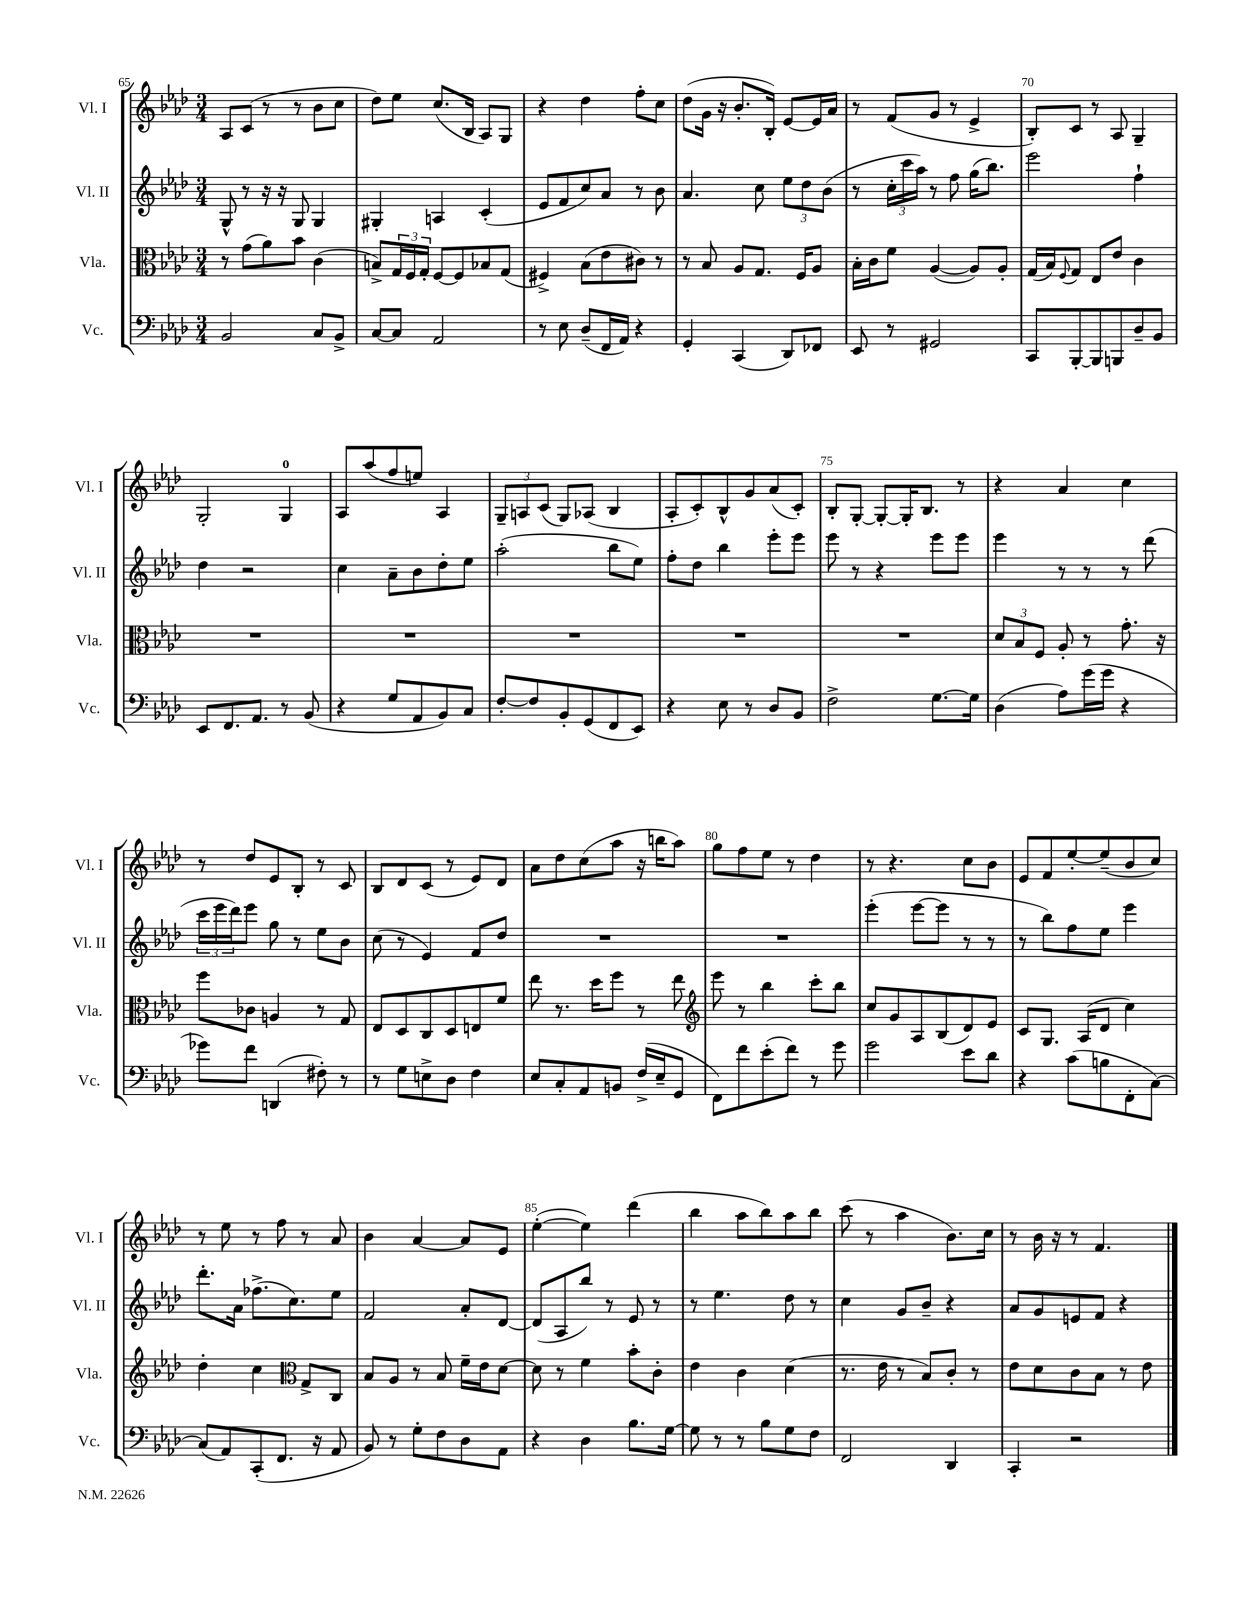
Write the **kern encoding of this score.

**kern	**kern	**kern	**kern
*part4	*part3	*part2	*part1
*staff4	*staff3	*staff2	*staff1
*I"Vc.	*I"Vla.	*I"Vl. II	*I"Vl. I
*I'Vc.	*I'Vla.	*I'Vl. II	*I'Vl. I
*clefF4	*clefC3	*clefG2	*clefG2
*k[b-e-a-d-]	*k[b-e-a-d-]	*k[b-e-a-d-]	*k[b-e-a-d-]
*M3/4	*M3/4	*M3/4	*M3/4
=65	=65	=65	=65
2BB-/	8r	8G^^/	8A-/L
.	(8g\L	8r	(8c/J
.	8a-\)	16r	8r
.	.	16r	.
.	8b-\J	8G/	8r
8C/L	(4c\	4G/	8b-\L
8BB-^/J	.	.	8cc\J
=66	=66	=66	=66
[8C/L	8Bn^/L)	4G#X'/	8dd-\L)
8C/J]	24G/L	.	8ee-\J
.	24F/	.	.
.	24G'/JJ	.	.
2AA-/	[8F/L	4An/	(8.cc/L
.	8F/]	.	.
.	.	.	16B-/Jk
.	8B-X/	(4c'/	8A-/L)
.	(8G/J	.	8G/J
=67	=67	=67	=67
8r	4F#X^/)	8e-/L	4r
8E-\	.	8f/	.
(8D-~/L	(8B-\L	8cc/)	4dd-\
16FF/L	8e-\	8a-/J	.
16AA-/JJ)	.	.	.
4r	8c#X\J)	8r	8ff'\L
.	8r	8b-\	8cc\J
=68	=68	=68	=68
4GG'/	8r	4.a-/	(8dd-\L
.	8B-/	.	16g\Jk
.	.	.	16r
(4CC/	8A-/L	.	8.b-'/L
.	8.G/J	8cc\	.
.	.	.	16B-'/Jk)
8DD-/L)	.	12ee-\L	[8e-/L
.	16F/KL	.	.
.	.	12dd-\	.
8FF-X/J	8A-/J	.	16e-/L]
.	.	(12b-\J	.
.	.	.	16a-/JJ
=69	=69	=69	=69
8EE-/	16B-'\LL	8r	8r
.	16c\J	.	.
8r	8f\J	24cc'\LL	(8f/L
.	.	24ccc\	.
.	.	24aa-\JJ)	.
2GG#X/	([4A-/	8r	8g/J
.	.	8ff\	8r
.	8A-/L])	(16gg\KL	4e-^/
.	.	8.bb-\J)	.
.	8A-'/J	.	.
=70	=70	=70	=70
8CC/L	(16G/LL	2eee-\	8B-'/L)
.	16B-/J)	.	.
.	8qqF/	.	.
[8BBB-'/	8G/J	.	8c/J
8BBB-/]	8E-/L	.	8r
8BBBn/	8e-/J	.	8A-/
8D-~/	4c\	4ff`\	4G~/
8BB-/J	.	.	.
!!LO:LB:g=z
=71	=71	=71	=71
8EE-/L	2.r	4dd-\	2G'/
8.FF/	.	.	.
.	.	2r	.
8.AA-/J	.	.	.
8r	.	.	4G/
(8BB-/	.	.	.
=72	=72	=72	=72
4r	2.r	4cc\	8A-/L
.	.	.	(8aa-/
8G/L	.	8a-~\L	8ff/
8AA-/	.	8b-\	8een/J)
8BB-/)	.	8dd-'\	4A-/
8C/J	.	8ee-\J	.
=73	=73	=73	=73
[8F'/L	2.r	(2aa-'\	12G~/L
.	.	.	12An/
8F/]	.	.	.
.	.	.	(12c/J
8BB-'/	.	.	8G/L)
(8GG/	.	.	(8A-X/J
8FF/	.	8bb-\L	4B-/
8EE-/J)	.	8ee-\J)	.
=74	=74	=74	=74
4r	2.r	8ff'\L	8A-'/L
.	.	8dd-\J	8c'/)
8E-\	.	4bb-\	8B-^^/
8r	.	.	8g/
8D-/L	.	8eee-'\L	(8a-/
8BB-/J	.	8eee-\J	8c'/J)
=75	=75	=75	=75
2F^\	2.r	8eee-\	8B-'/L
.	.	8r	[8G'/J
.	.	4r	8G'/L_
.	.	.	16G'/K]
.	.	.	8.B-/J
[8.G\L	.	8eee-\L	.
.	.	8eee-\J	8r
16G\Jk]	.	.	.
=76	=76	=76	=76
(4D-\	12d-/L	4eee-\	4r
.	12B-/	.	.
.	12F/J	.	.
8A-\L)	8A-'/	8r	4a-/
(16g\L	8r	8r	.
16g\JJ	.	.	.
4r	8.g'\	8r	4cc\
.	.	(8ddd-\	.
.	16r	.	.
!!LO:LB:g=z
=77	=77	=77	=77
8g-X\L)	8ff\L	24ccc\LL	8r
.	.	24eee-\	.
.	.	24ddd-\J)	.
8f\J	8c-X\J	8eee-\J	8dd-/L
(4DDn/	4An/	8gg\	8e-/
.	.	8r	8B-'/J
8F#X'\)	8r	8ee-\L	8r
8r	8G/	8b-\J	8c/
=78	=78	=78	=78
8r	8E-/L	(8cc\	8B-/L
8G\L	8D-/	8r	8d-/
8En^\	8C/	4e-/)	(8c/J
8D-\J	8D-/	.	8r
4F\	8En/	8f/L	8e-/L)
.	8f/J	8dd-/J	8d-/J
=79	=79	=79	=79
8E-/L	8ee-\	2.r	8a-\L
8C'/	8.r	.	8dd-\
8AA-/	.	.	(8cc\
.	16dd-\KL	.	.
8BBn/J	8ff\J	.	8aa-\J
(16F^/LL	8r	.	16r
16E-~/J	.	.	16bbn\KL
8GG/J	8ee-\	.	8aa-\J)
=80	=80	=80	=80
*	*clefG2	*	*
8FF\L)	8eee-\	2.r	8gg\L
8f\	8r	.	8ff\
(8e-'\	4bb-\	.	8ee-\J
8f\J)	.	.	8r
8r	8ccc'\L	.	4dd-\
8g\	8bb-\J	.	.
=81	=81	=81	=81
2g\	8cc/L	(4eee-'\	8r
.	8g/	.	4.r
.	8A-/	[8eee-\L	.
.	(8B-/	8eee-\J]	.
8e-\L	8d-/)	8r	8cc\L
8d-\J	8e-/J	8r	8b-\J
=82	=82	=82	=82
4r	8c/L	8r	8e-/L
.	8.G/J	8bb-\L)	8f/
(8c\L	.	8ff\	[8ee-'/
.	(16A-/KL	.	.
8Bn\	8d-/J	8ee-\J	(8ee-~/]
8FF'\	4cc\)	4eee-\	8b-/
[8C\J)	.	.	8cc/J)
!!LO:LB:g=z
=83	=83	=83	=83
(8C/L]	4dd-'\	8.ddd-'\L	8r
8AA-/)	.	.	8ee-\
.	.	16a-\Jk	.
(8CC'/	4cc\	(8.ff-X^\L	8r
8.FF/J	.	.	8ff\
.	.	8.cc\)	.
*	*clefC3	*	*
.	8G^/L	.	8r
16r	.	.	.
8AA-/	8C/J	8ee-\J	8a-/
=84	=84	=84	=84
8BB-/)	8B-/L	2f/	4b-\
8r	8A-/J	.	.
8G'\L	8r	.	[4a-/
8F\	8B-/	.	.
8D-\	16f~\LL	8a-'/L	8a-/L]
.	16e-\J	.	.
8AA-\J	[8d-\J	[8d-/J	8e-/J
=85	=85	=85	=85
4r	8d-\]	(8d-/L]	([4ee-'\
.	8r	8A-/	.
4D-\	4f\	8bb-/J)	4ee-\])
.	.	8r	.
8.B-\L	8b-'\L	8e-/	(4ddd-\
.	8c'\J	8r	.
[16G\Jk	.	.	.
=86	=86	=86	=86
8G\]	4e-\	8r	4bb-\
8r	.	4.ee-\	.
8r	4c\	.	8aa-\L
8B-\L	.	.	8bb-\)
8G\	(4d-\	8dd-\	8aa-\
8F\J	.	8r	8bb-\J
=87	=87	=87	=87
2FF/	8.r	4cc\	(8ccc\
.	.	.	8r
.	16e-\	.	.
.	8r	8g/L	4aa-\
.	8B-/L)	8b-~/J	.
4DD-/	8c'/J	4r	8.b-\L)
.	8r	.	.
.	.	.	16cc\Jk
=88	=88	=88	=88
4CC'/	8e-\L	8a-/L	8r
.	8d-\	8g/	16b-\
.	.	.	16r
2r	8c\	8en/	8r
.	8B-\J	8f/J	4.f/
.	8r	4r	.
.	8e-\	.	.
==	==	==	==
*-	*-	*-	*-
